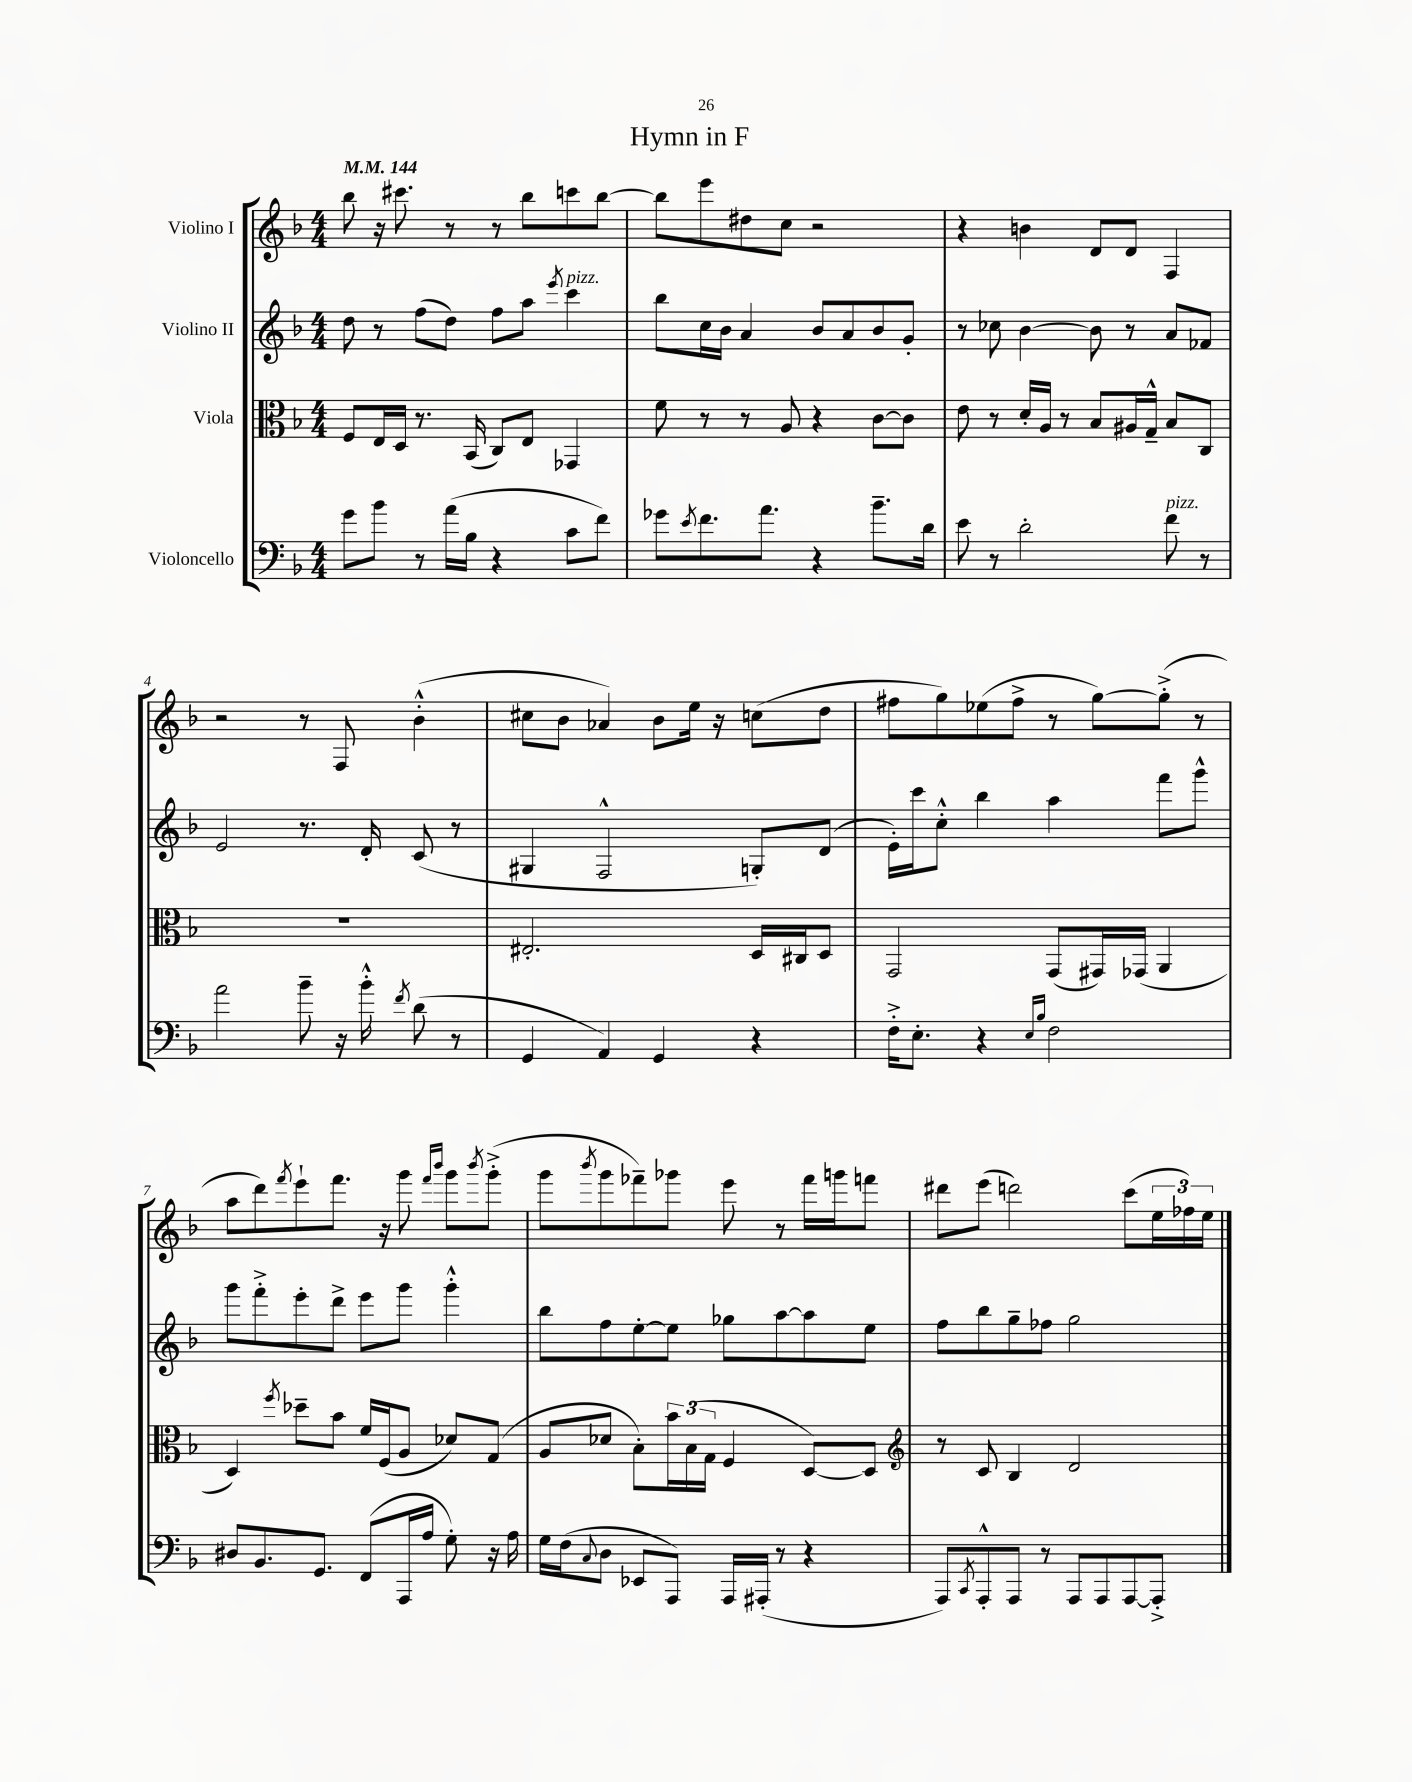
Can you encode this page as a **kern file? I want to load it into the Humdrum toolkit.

**kern	**kern	**kern	**kern
*staff4	*staff3	*staff2	*staff1
*clefF4	*clefC3	*clefG2	*clefG2
*k[b-]	*k[b-]	*k[b-]	*k[b-]
*M4/4	*M4/4	*M4/4	*M4/4
*MM144	*MM144	*MM144	*MM144
8g	8F	8dd	8bb-
8b-	16E	8r	16r
.	16D	.	8.ccc#
8r	8.r	(8ff	.
(16a	.	8dd)	8r
16B-	(16BB-	.	.
4r	8C)	8ff	8r
.	8E	8aa	8bb-
.	.	8qeee	.
8c	4GG-	4ccc	8ccc
8f)	.	.	[8bb-
=	=	=	=
8g-	8f	8bb-	8bb-]
8qe	.	.	.
8.f	8r	16cc	8eee
.	.	16b-	.
.	8r	4a	8dd#
8.a	.	.	.
.	8A	.	8cc
4r	4r	8b-	2r
.	.	8a	.
8.b-~	[8c	8b-	.
.	8c]	8g'	.
16d	.	.	.
=	=	=	=
8e	8e	8r	4r
8r	8r	8cc-	.
2d'	16d'	[4b-	4b
.	16A	.	.
.	8r	.	.
.	8B-	8b-]	8d
.	16A#	8r	8d
.	16G~^^	.	.
8f	8B-	8a	4F
8r	8C	8f-	.
=	=	=	=
2a	1r	2e	2r
8b-~	.	8.r	8r
16r	.	.	8F
16b-'^^	.	16d'	.
8qf	.	.	.
(8d	.	(8c	(4b-'^^
8r	.	8r	.
=	=	=	=
4GG	2.E#'	4G#	8cc#
.	.	.	8b-
4AA)	.	2F^^	4a-)
4GG	.	.	8b-
.	.	.	16ee
.	.	.	16r
4r	16D	8G')	(8cc
.	16C#	.	.
.	8D	(8d	8dd
=	=	=	=
16F'^	2GG	16e')	8ff#
8.E'	.	16ccc	.
.	.	8cc'^^	8gg)
4r	.	4bb-	(8ee-
.	.	.	8ff#^
16qqE	.	.	.
16qqB-	.	.	.
2F	(8GG	4aa	8r
.	16GG#)	.	[8gg)
.	(16GG-	.	.
.	4AA	8fff	(8gg'^]
.	.	8ggg^^	8r
=	=	=	=
8D#	4D)	8ggg	8aa
8.BB-	.	8fff'^	8ddd)
.	8qff	.	8qfff
.	8dd-~	8eee'	8eee`
8.GG	.	.	.
.	8b-	8ddd^	8.fff
(8FF	16f	8eee	.
.	(16F	.	16r
16AAA	8A	8ggg	8ggg
16A	.	.	.
.	.	.	16qqfff
.	.	.	16qqbbb-
8G')	8d-)	4ggg'^^	8ggg
.	.	.	8qbbb-
16r	(8G	.	(8ggg'^
16A	.	.	.
=	=	=	=
16G	8A	8bb-	8ggg
(16F	.	.	.
8qqC	.	.	8qbbb-
8D	8d-	8ff	8ggg
8EE-	8B-')	[8ee'	8fff-~)
8AAA)	24b-	8ee]	8ggg-
.	(24B-	.	.
.	24G	.	.
16AAA	4F	8gg-	8eee
(16AAA#'	.	.	.
8r	.	[8aa	8r
4r	[8D)	8aa]	16fff-
.	.	.	16ggg
.	8D]	8ee	8fff
=	=	=	=
*	*clefG2	*	*
8AAA)	8r	8ff	8ddd#
8qCC	.	.	.
8AAA'^^	8c	8bb-	(8eee
8AAA	4B-	8gg~	2ddd)
8r	.	8ff-	.
8AAA	2d	2gg	.
8AAA	.	.	.
[8AAA	.	.	(8ccc
8AAA'^]	.	.	24ee
.	.	.	24ff-)
.	.	.	24ee
==	==	==	==
*-	*-	*-	*-
